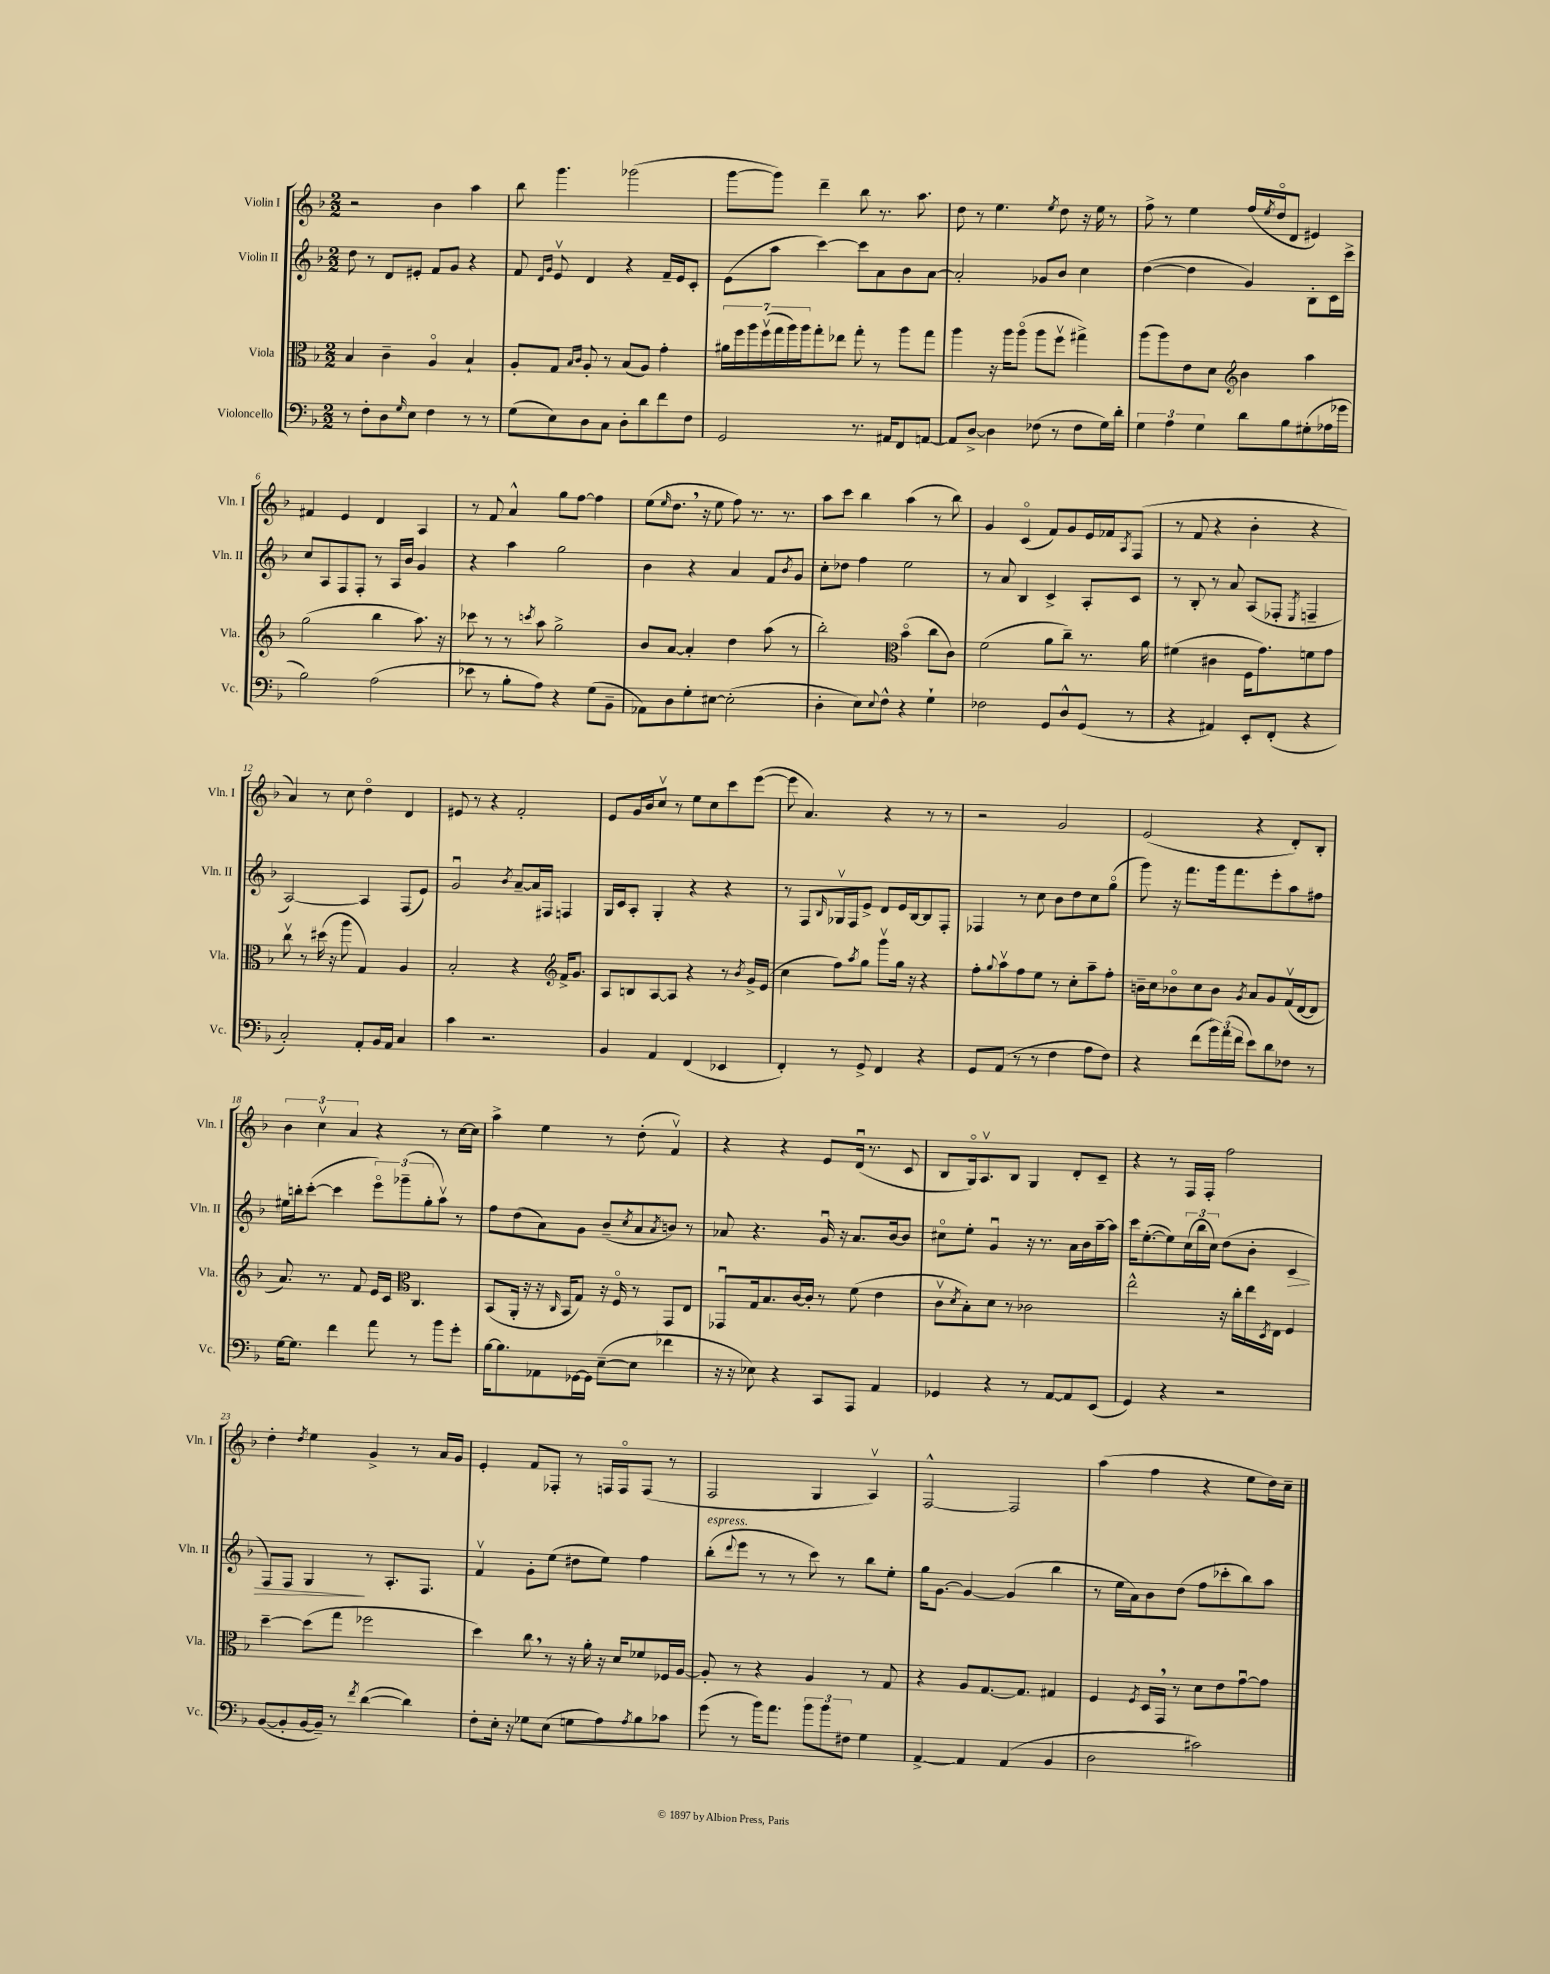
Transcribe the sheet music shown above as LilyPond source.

<<
\new StaffGroup <<
\new Staff = "s0" \with { instrumentName = "Violin I" shortInstrumentName = "Vln. I" } {
    \clef treble \key f \major \numericTimeSignature \time 2/2
    r2 bes'4 a''4 |
    bes''8 g'''4. ges'''2( |
    g'''8~ g'''8) d'''4-- bes''8 r8. a''8. |
    d''8 r8 e''4. \acciaccatura { e''8 } d''8 r16 e''16 r8 |
    f''8-> r8 e''4 f''16( \acciaccatura { e''8 } d''16\flageolet d'8 eis'4) |
    fis'4 e'4 d'4 a4 |
    r8 f'8 a'4-^ g''8 f''8~ f''4 |
    e''8( \grace { e''16 } d''8. \breathe r16 e''8 f''8) r8. r8. |
    a''8 c'''8 bes''4 a''4( r8 bes''8) |
    g'4 c'4\flageolet( f'8) g'8 e'16 fes'16 \acciaccatura { a8 } f8( |
    r8 f'8 r4 bes'4-. r4 |
    a'4) r8 c''8 d''4\flageolet d'4 |
    eis'8 r8 r4 f'2-. |
    e'8 g'16 bes'16 c''8\upbow r8 e''8 c''8 c'''8 e'''8~( |
    e'''8 a'4.) r4 r8 r8 |
    r2 g'2 |
    e'2( r4 d'8-.) bes8-. |
    \tuplet 3/2 { bes'4 c''4\upbow a'4 } r4 r8 c''16~ c''16 |
    a''4-> e''4 r8 d''8-.( f'4\upbow) |
    r4 r4 e'8 d'16\downbow( r8. c'8 |
    bes8 g16\flageolet) a8.\upbow bes8 g4 d'8-. c'8-- |
    r4 r8 f16 f16-. f''2 |
    d''4-. \acciaccatura { d''8 } e''4 g'4-> r8 a'16 g'16 |
    e'4-. f'8 fes8-. r8 f16 f16\flageolet f8( r8 |
    f2 g4 a4\upbow) |
    f2~-^ f2 |
    a''4( f''4 r4 e''8 d''16) c''16-- \bar "|." |
}
\new Staff = "s1" \with { instrumentName = "Violin II" shortInstrumentName = "Vln. II" } {
    \clef treble \key f \major \numericTimeSignature \time 2/2
    d''8 r8 d'8 eis'8-. f'8 g'8 r4 |
    f'8 \grace { d'16 g'16 } e'8\upbow d'4 r4 f'16-- e'16 c'8-. |
    e'8( a''8 c'''4~) c'''8 a'8 bes'8 a'8~ |
    a'2-. ges'8 bes'8 c''4 |
    d''4~( d''4 g'4) bes8-. c'16 c'''16-> |
    c''8 a8 f8 f8-. r8 a16 bes'16 g'4 |
    r4 a''4 g''2 |
    bes'4 r4 a'4 f'8 \acciaccatura { bes'8 } g'8 |
    c''8-. des''8 f''4 e''2 |
    r8 a'8 bes4 c'4-> a8-. c'8 |
    r8 bes8-. r8 a'8 a8( fes8-. \acciaccatura { e8 } f4-- |
    a2~) a4 f8( e'8) |
    g'2\downbow \acciaccatura { bes'8 } a'8~-- a'16 fis16 f4 |
    g16 c'16 a8-. g4-. r4 r4 |
    r8 f8 \grace { bes16 } ges16\upbow f16 e'8-> d'8 e'16 bes16~ bes8 f8-. |
    fes4 r8 c''8 bes'8 d''8 c''8 g''8\flageolet( |
    g'''8) r16 f'''8. g'''16 f'''8. e'''8-. a''8 fis''8 |
    eis''16 b''16-. c'''8~-.( c'''4 \tuplet 3/2 { e'''8\flageolet) ges'''8--( g''8-. } a''8\upbow) r8 |
    f''8 d''8( a'8) g'8 bes'8--( \acciaccatura { c''8 } a'8 \acciaccatura { a'8 } b'8) r8 |
    aes'8 r4. g'16\downbow r16 aes'8. bes'16~ bes'8 |
    cis''8\flageolet e''8-. g'4\downbow r16 r8. a'16 bes'16 a''16~-- a''16 |
    c'''16 e''8.~-.( e''8) \tuplet 3/2 { c''16( bes''16 c''16) } d''8( bes'8-. c'4\> |
    f8) f8 g4\! r8 a8.-. f8. |
    f'4\upbow g'8-. e''8( dis''8 e''8) f''4 |
    bes''8-.^\markup { \italic "espress." }( \appoggiatura { d'''8 } e'''8 r8 r8 c'''8) r8 bes''8 e''8-. |
    g''16 g'8.~ g'4~ g'4( bes''4 |
    r8 e''16 a'16) bes'8 d''8( f''8 ces'''8-. bes''8) a''8 \bar "|." |
}
\new Staff = "s2" \with { instrumentName = "Viola" shortInstrumentName = "Vla." } {
    \clef alto \key f \major \numericTimeSignature \time 2/2
    bes4 c'4-- a4\flageolet bes4-! |
    a8-. g8 \grace { bes16 c'16 } a8-. r8 bes8( a8) g'4-. |
    \tuplet 7/4 { ais'16 f''16 a''16 f''16\upbow( g''16 a''16) a''16 } g''8-. ees''8 g''8-. r8 a''8 g''8 |
    a''4 r16 a''16 a''8\flageolet( a''8 f''8\upbow gis''4->) |
    a''8( a''8) e'8 d'8 \clef treble bes'4 a''4 |
    g''2( bes''4 a''8.) r16 |
    ces'''8 r8 r8 \acciaccatura { c'''8 } a''8 g''2-> |
    bes'8 a'8~ a'4-. d''4 a''8( r8 |
    bes''2-.) \clef alto bes'4\flageolet( c''8 c'8) |
    f'2( a'8 c''8--) r8. a'16 |
    fis'4( cis'4 f16 g'8.) f'8 g'8 |
    c''8\upbow r8 dis''16( r16 a''8 g4) a4 |
    bes2-. r4 \clef treble f'16-> g'8. |
    a8 b8 a8~ a8 r4 r8 \acciaccatura { bes'8 } g'16-> e'16( |
    c''4 f''8) \acciaccatura { a''8 } g''8 g'''8\upbow g''16 r16 r4 |
    f''8-. \appoggiatura { g''8 } a''8\upbow f''8 e''8 r8 c''8-. a''8-- f''8-. |
    b'16-- c''16 bes'8\flageolet c''8 bes'8 \acciaccatura { g'8 } a'8 g'8 f'16\upbow( d'16~ d'8 |
    a'8.) r8. f'8 e'16 c'16 \clef alto c4. |
    bes,8( a,16-. r16 r16 \grace { c16 } bes,16 g8) r16 f16\flageolet r8 g,8 e8 |
    ges,8\downbow g16 bes8. c'16~ c'16-. r8 f'8( e'4 |
    c'8\upbow \acciaccatura { d'8 } bes8-.) d'8 r8 ces'2 |
    e''2-^ r16 c''16-. e''16 \acciaccatura { d8 } e16 f4 |
    d''4~-- d''8( g''8 fes''2 |
    d''4) c''8 \breathe r8 r16 a'16-. r16 d'16 fes'8 fes16 a16~ |
    a8-. r8 r4 a4 r8 g8 |
    r4 a8 g8.~ g8. gis4 |
    f4 \acciaccatura { f8 } d16 g,16 \breathe r8 d'8 e'8 g'8~\downbow g'8 \bar "|." |
}
\new Staff = "s3" \with { instrumentName = "Violoncello" shortInstrumentName = "Vc." } {
    \clef bass \key f \major \numericTimeSignature \time 2/2
    r8 f8-. d8 \grace { g16 } e8 f4 r8 r8 |
    g8( e8) d8 c8 d8-. d'8 f'8 f8 |
    g,2 r8. ais,16 f,8 a,8~ |
    a,8 d8~-> d4 fes8( r8 fes8 g16) d'16-. |
    \tuplet 3/2 { g4 a4 g4 } d'8 bes8 gis8-.( aes16 ges'16 |
    bes2) a2( |
    ees'8 r8 bes8-. a8) r4 g8( bes,8-- |
    aes,8) d8 g8-. eis8~ eis2-.( |
    d4-. e8) \appoggiatura { e8 } f8-^ r4 g4-! |
    fes2 g,8 d8-^ g,8( r8 |
    r4 ais,4) e,8-. f,8-.( r4 |
    c2-.) a,8-. bes,16 a,16 c4 |
    c'4 r2. |
    bes,4 a,4 f,4( ees,4 |
    f,4-.) r8 g,8-> f,4 r4 |
    g,8 a,8( r8 r8 f4 a8 f8) |
    r4 f'8( \tuplet 3/2 { bes'16) a'16( f'16 } e'8) d'8 fes8 r8 |
    g16~ g8. f'4 a'8 r8 bes'8 g'8-. |
    bes16~ bes8. aes,8 ges,16~ ges,16 e8~--( e8 fes'4 |
    r16 r16 ees8) r4 c,8 a,,8 a,4 |
    ges,4 r4 r8 a,8~ a,8 e,8( |
    g,4) r4 r2 |
    bes,8~( bes,8-. bes,16~ bes,16--) r8 \acciaccatura { f'8 } d'4~( d'4) |
    f8-. e16-. r16 ges8 e8( g8 a8) \acciaccatura { a8 } bes8 ces'8 |
    g'8( r8 bes'16) a'8. \tuplet 3/2 { bes'8 bes'8 fis8 } g4 |
    a,4~-> a,4 a,4( bes,4 |
    d2 cis'2) \bar "|." |
}
>>
>>
